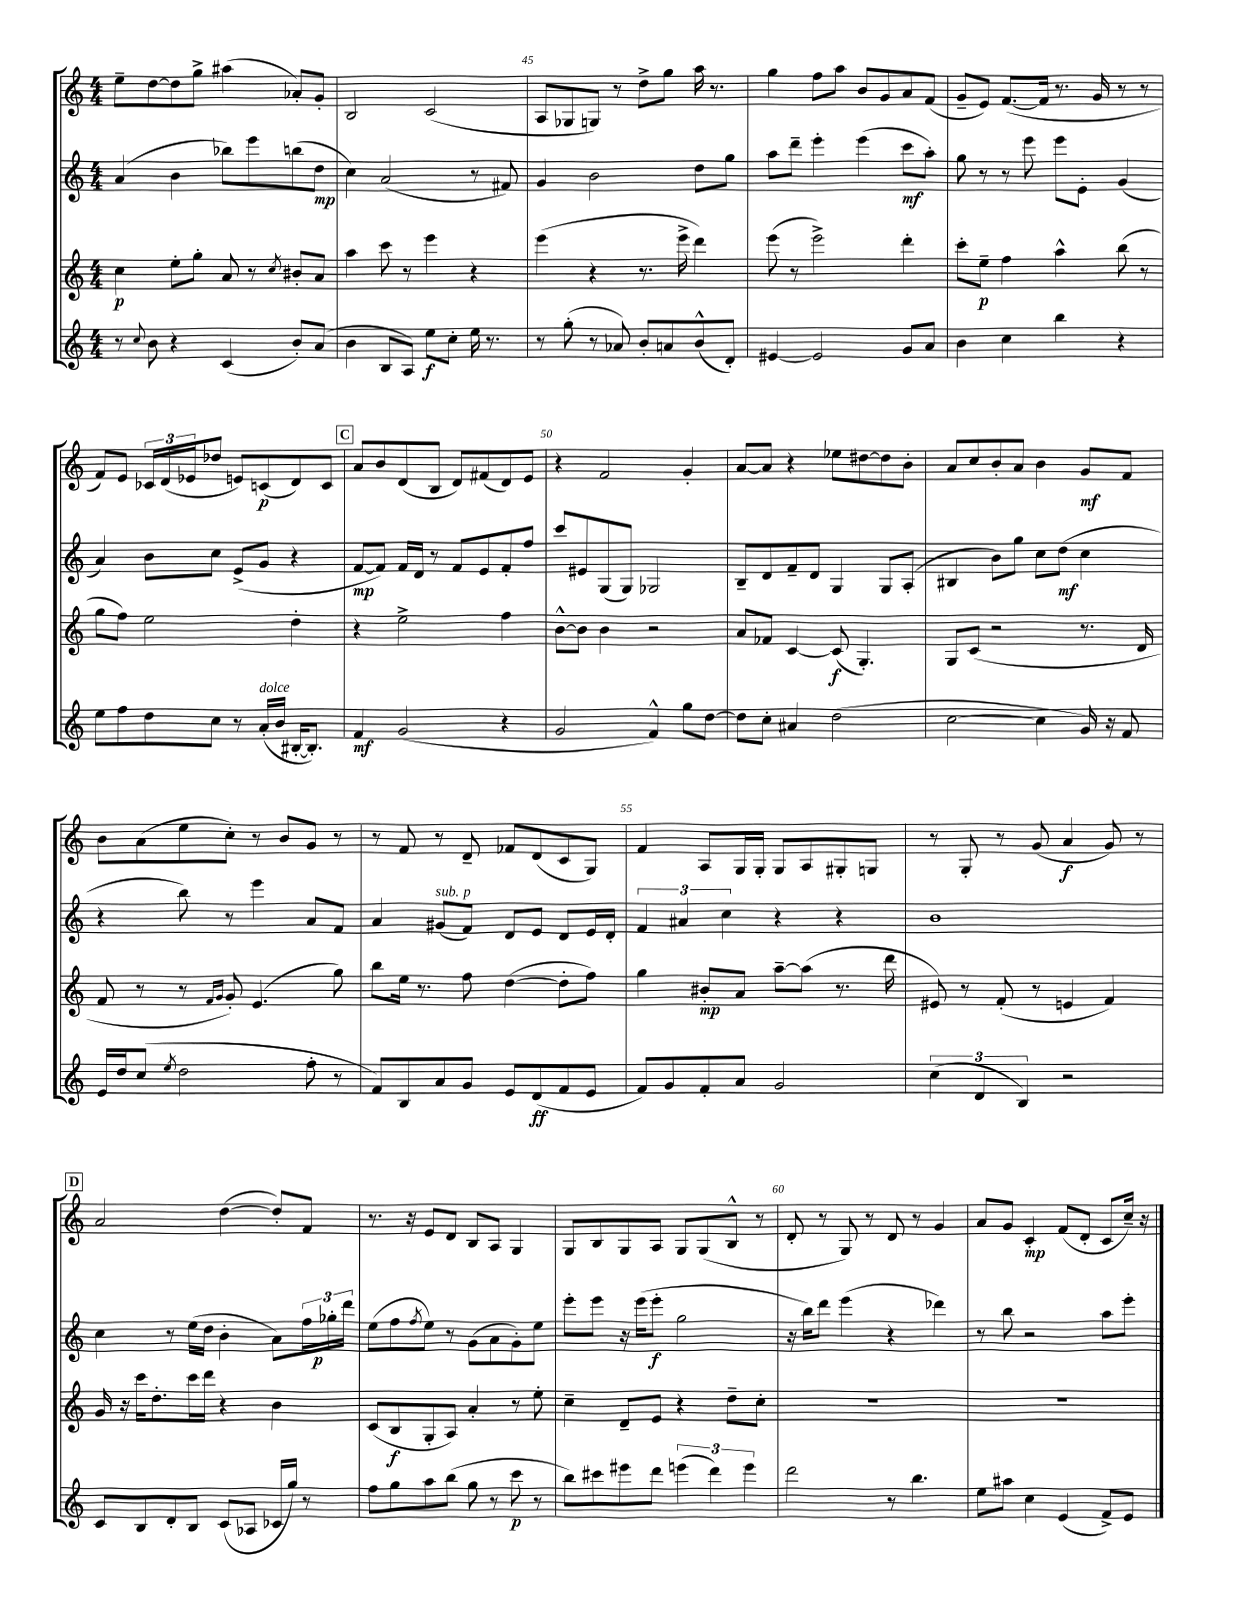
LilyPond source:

<<
\new StaffGroup <<
\new Staff = "s0" {
    \clef treble \key c \major \numericTimeSignature \time 4/4
    e''8-- d''8~ d''8 g''8-> ais''4( aes'8-.) g'8-. |
    b2 c'2( |
    a8 ges8 g8) r8 d''8-> g''8 a''16 r8. |
    g''4 f''8 a''8 b'8 g'8 a'8 f'8( |
    g'8-- e'8) f'8.~( f'16 r8. g'16 r8 r8 |
    f'8) e'8 \tuplet 3/2 { ces'16 d'16( ees'16 } des''8 e'8) c'8\p( d'8) c'8 |
    \mark \markup { \box "C" } a'8 b'8 d'8( b8 d'8) fis'8( d'8) e'8 |
    r4 f'2 g'4-. |
    a'8~ a'8 r4 ees''8 dis''8~ dis''8 b'8-. |
    a'8 c''8 b'8-. a'8 b'4 g'8\mf f'8 |
    b'8 a'8( e''8 c''8-.) r8 b'8 g'8 r8 |
    r8 f'8 r8 d'8-- fes'8 d'8( c'8 g8) |
    f'4 a8 g16 g16-. g8 a8 gis8-. g8 |
    r8 g8-. r8 g'8( a'4\f g'8) r8 |
    \mark \markup { \box "D" } a'2 d''4~( d''8-.) f'8 |
    r8. r16 e'8 d'8 b8 a8 g4 |
    g8 b8 g8 a8 g8 g8( b8-^ r8 |
    d'8-. r8 g8) r8 d'8 r8 g'4 |
    a'8 g'8 c'4-.\mp f'8( d'8-. c'8 c''16--) r16 \bar "|." |
}
\new Staff = "s1" {
    \clef treble \key c \major \numericTimeSignature \time 4/4
    a'4( b'4 bes''8) e'''8 b''8( d''8\mp |
    c''4) a'2( r8 fis'8) |
    g'4 b'2 d''8 g''8 |
    a''8 d'''8-- e'''4-. e'''4( c'''8\mf a''8-.) |
    g''8 r8 r8 e'''8 e'''8 e'8-. g'4( |
    a'4) b'8 c''8 e'8->( g'8 r4 |
    \mark \markup { \box "C" } f'8~\mp f'8) f'16 d'16 r8 f'8 e'8 f'8-. f''8 |
    c'''8 eis'8 g8( g8) ges2 |
    b8-- d'8 f'8-- d'8 g4 g8 a8-.( |
    bis4 b'8) g''8 c''8 d''8\mf( c''4 |
    r4 b''8) r8 e'''4 a'8 f'8 |
    a'4 gis'8^\markup { \italic "sub. p" }( f'8) d'8 e'8 d'8 e'16 d'16-. |
    \tuplet 3/2 { f'4 ais'4 c''4 } r4 r4 |
    b'1 |
    \mark \markup { \box "D" } c''4 r8 e''16( d''16 b'4-. a'8) \tuplet 3/2 { f''16 ges''16-.\p d'''16 } |
    e''8( f''8 \acciaccatura { f''8 } e''8) r8 g'8( a'8 g'8-.) e''8 |
    e'''8-. e'''8 r16 e'''16( e'''8-.\f g''2 |
    r16 b''16) d'''8 e'''4( r4 des'''4) |
    r8 b''8 r2 a''8 e'''8-. \bar "|." |
}
\new Staff = "s2" {
    \clef treble \key c \major \numericTimeSignature \time 4/4
    c''4\p e''8-. g''8-. a'8 r8 \acciaccatura { c''8 } bis'8-. a'8 |
    a''4 c'''8 r8 e'''4 r4 |
    e'''4( r4 r8. e'''16-> d'''4) |
    e'''8( r8 e'''2->) d'''4-. |
    c'''8-. e''8--\p f''4 a''4-^ b''8( r8 |
    g''8 f''8) e''2 d''4-. |
    \mark \markup { \box "C" } r4 e''2-> f''4 |
    b'8~-^ b'8 b'4 r2 |
    a'8 fes'8 c'4~ c'8\f( g4.-.) |
    g8 c'8( r2 r8. d'16 |
    f'8 r8 r8 \grace { f'16 g'16 } g'8-.) e'4.( g''8) |
    b''8 e''16 r8. f''8 d''4~( d''8-. f''8) |
    g''4 bis'8-.\mp a'8 a''8~-- a''8( r8. d'''16 |
    eis'8) r8 f'8-.( r8 e'4 f'4) |
    \mark \markup { \box "D" } g'16 r16 c'''16 d''8.-. c'''16 d'''16 r4 b'4 |
    c'8( b8\f g8-. a8) a'4-. r8 e''8-. |
    c''4-- d'8-- e'8 r4 d''8-- c''8-. |
    R1 |
    r1 \bar "|." |
}
\new Staff = "s3" {
    \clef treble \key c \major \numericTimeSignature \time 4/4
    r8 \appoggiatura { c''8 } b'8 r4 c'4( b'8-.) a'8( |
    b'4 b8 a8) e''8\f c''8-. e''16 r8. |
    r8 g''8-.( r8 aes'8) b'8-. a'8 b'8-^( d'8-.) |
    eis'4~ eis'2 g'8 a'8 |
    b'4 c''4 b''4 r4 |
    e''8 f''8 d''8 c''8 r8 a'16-.^\markup { \italic "dolce" }( b'16 bis16~-. bis8.-.) |
    \mark \markup { \box "C" } f'4\mf g'2( r4 |
    g'2 f'4-^) g''8 d''8~ |
    d''8 c''8-. ais'4 d''2( |
    c''2~ c''4 g'16) r16 f'8 |
    e'16 d''16 c''8( \acciaccatura { e''8 } d''2 f''8-. r8 |
    f'8) b8 a'8 g'8 e'8 d'8\ff( f'8 e'8 |
    f'8) g'8 f'8-. a'8 g'2 |
    \tuplet 3/2 { c''4( d'4 b4) } r2 |
    \mark \markup { \box "D" } c'8 b8 d'8-. b8 c'8( aes8 ces'16 g''16) r8 |
    f''8 g''8 a''8 b''8( g''8 r8 c'''8\p r8 |
    b''8) cis'''8 eis'''8 d'''8 \tuplet 3/2 { e'''4( d'''4) e'''4 } |
    d'''2 r8 b''4. |
    e''8 ais''8 c''4 e'4( f'8->) e'8 \bar "|." |
}
>>
>>
\layout { \context { \Score currentBarNumber = #43 \override BarNumber.break-visibility = ##(#f #t #t) barNumberVisibility = #(every-nth-bar-number-visible 5) } }
